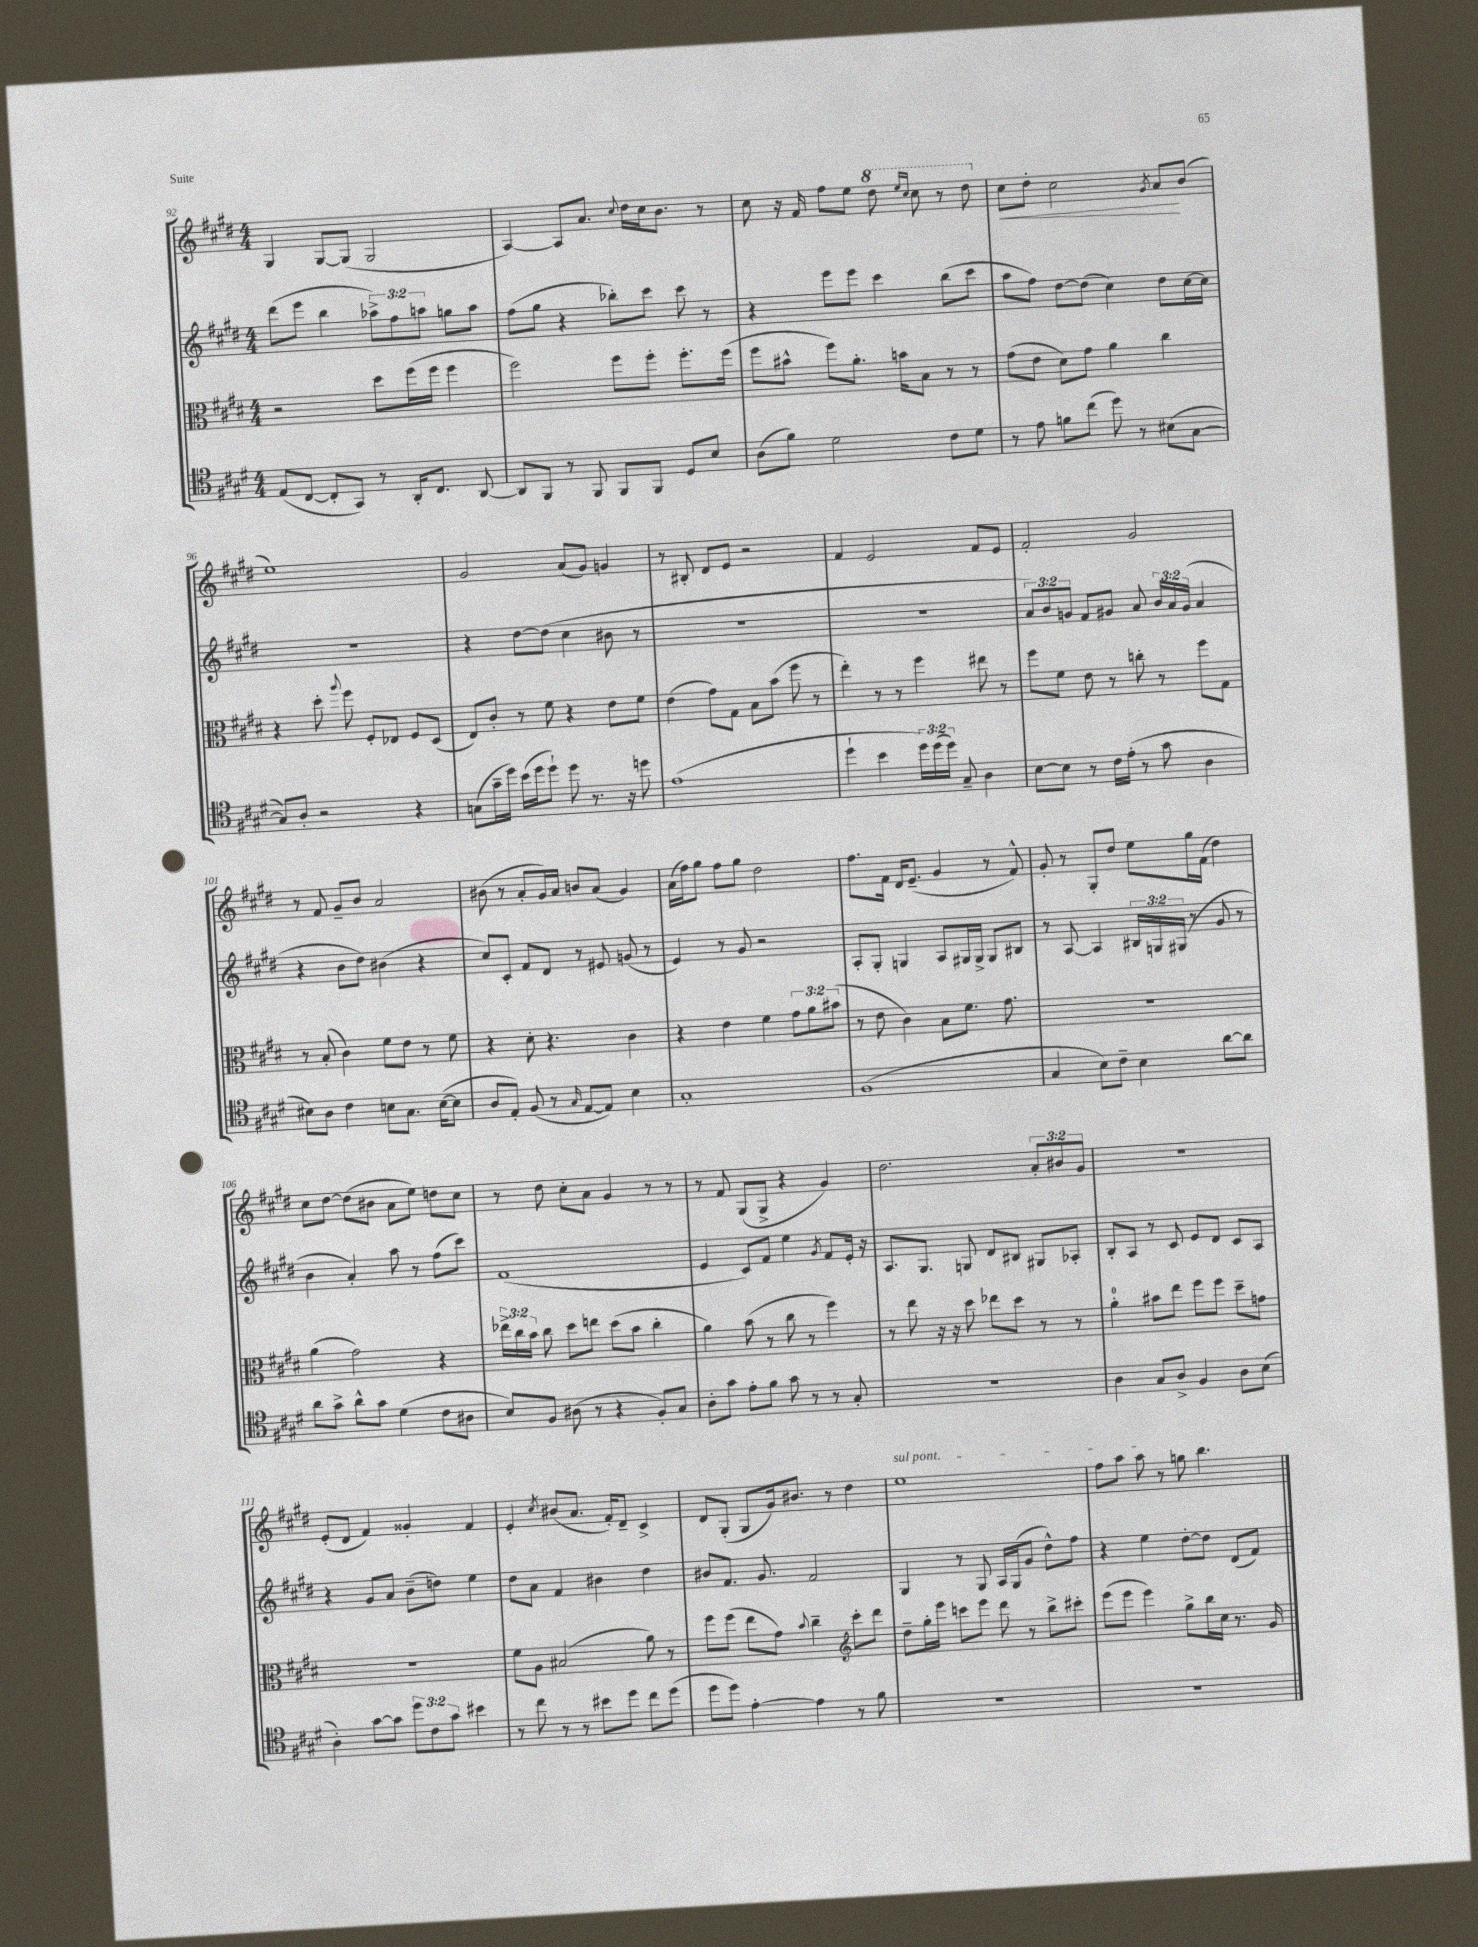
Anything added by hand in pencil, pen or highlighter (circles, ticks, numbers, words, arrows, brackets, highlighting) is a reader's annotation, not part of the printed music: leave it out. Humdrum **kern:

**kern	**kern	**kern	**kern	**dynam
*part4	*part3	*part2	*part1	*part1
*staff4	*staff3	*staff2	*staff1	*staff1
*clefC4	*clefC3	*clefG2	*clefG2	*
*k[f#c#g#d#]	*k[f#c#g#d#]	*k[f#c#g#d#]	*k[f#c#g#d#]	*
*M4/4	*M4/4	*M4/4	*M4/4	*
=92	=92	=92	=92	=92
(8E/L	2r	(8ddd#\L	4G#/	.
[8C#/J	.	8eee\J	.	.
8C#'/L]	.	4bb\	[8G#/L	.
8GG#/J)	.	.	(8G#/J]	.
8r	8dd#\L	12aa-X^\L)	2G#/	.
.	.	12ff#\	.	.
16AA'/KL	(16ff#\L	.	.	.
.	.	12aan\J	.	.
8.C#/J	16ff#\JJ	.	.	.
.	4ff#\	8ggn\L	.	.
[8AA/	.	8aa\J	.	.
=93	=93	=93	=93	=93
8AA/L]	2ff#\)	(8ff#\L	[4A/)	.
8FF#/J	.	8gg#\J	.	.
8r	.	4r	8A/L]	.
8FF#/	.	.	8.a/J	.
8FF#/L	8ff#\L	8bb-X'\L)	.	.
.	.	.	8qqcc#/	.
.	.	.	16dd#\LL	.
8FF#/J	8ff#'\J	8ccc#\J	16cc#\J	.
.	.	.	8.b\J	.
8D#/L	8.ff#'\L	8ccc#\	.	.
8B/J	.	8r	8r	.
.	(16ff#\Jk	.	.	.
=94	=94	=94	=94	=94
(8A\L	8ff#\L	4r	8cc#\	.
8f#\J)	8b#X^^\J	.	16r	.
.	.	.	16f#/	.
2d#\	8ff#\L)	8eee\L	8ff#\L	.
.	8.a'\J	8eee\J	8ee\J	.
*	*	*	*8va	*
.	.	4ccc#\	8ddd#\	.
.	16bn\KL	.	.	.
.	.	.	16qqeee/LL	.
.	.	.	16qqccc#/JJ	.
.	8B\J	.	8ccc#\	.
8c#\L	8r	(8bb\L	8r	.
8d#\J	8r	8ccc#\J	8ddd#\	.
=95	=95	=95	=95	=95
*	*	*	*X8va	*
!	!	!	!	!LO:HP:b
8r	(8g#\L	8aa\L	8cc#\L	<
8e\	8e\J	8ff#\J)	8dd#'\J	.
8fn\L	8d#\L)	[8dd#\L	2cc#\	.
(8cc#\J	8g#\J	(8dd#\J]	.	.
8dd#\)	4a\	4cc#\)	.	.
8r	.	.	.	.
.	.	.	8qg#/	.
(8B#X\L	4cc#\	8dd#\L	8a/L	.
[8G#\J	.	[16cc#\L	(8b/J	[
.	.	16cc#\JJ]	.	.
!!LO:LB:g=z
=96	=96	=96	=96	=96
8G#/L])	4r	1r	1ee)	.
8A'/J	.	.	.	.
2r	8dd#'\	.	.	.
.	8qqaa/	.	.	.
.	8ff#\	.	.	.
.	8F#'/L	.	.	.
.	8E-X/J	.	.	.
4r	8F#/L	.	.	.
.	(8D#/J	.	.	.
=97	=97	=97	=97	=97
(8Gn\L	8E/L)	4r	2g#/	.
16g#~\L	8c#'/J	.	.	.
16dd#\JJ)	.	.	.	.
(16b\LL	8r	[8dd#\L	.	.
16dd#\J	.	.	.	.
8dd#`\J)	8f#\	(8dd#\J]	.	.
8dd#\	4r	4cc#\	(8a/L	.
8.r	.	.	8g#/J)	.
.	8e\L	8b#X\	4gn/	.
16r	.	.	.	.
8ddn\	8f#\J	8r	.	.
=98	=98	=98	=98	=98
(1e	(4e\	1r	8r	.
.	.	.	8B#X'/	.
.	8g#\L)	.	8d#/L	.
.	8G#\J	.	8e/J	.
.	8B\L	.	2r	.
.	(8b\J	.	.	.
.	8ff#\	.	.	.
.	8r	.	.	.
=99	=99	=99	=99	=99
4dd#`\	4ee'\)	1r	4f#/	.
4b\	8r	.	2e/	.
.	8r	.	.	.
24dd#\LL)	4ff#\	.	.	.
(24dd#\	.	.	.	.
24dd#\JJ)	.	.	.	.
8G#~/	.	.	.	.
4A\	8ee#X\	.	8f#/L	.
.	8r	.	8e/J	.
=100	=100	=100	=100	=100
[8B\L	8ff#\L	12a/L)	2f#'/	.
.	.	12b/	.	.
8B\J]	8f#\J	.	.	.
.	.	12gn/J	.	.
8r	8e\	8f#/L	.	.
16c#\LL	8r	8g#X/J	.	.
(16e'\JJ	.	.	.	.
8r	8ccn'\	8a/	2g#/	.
8g#\	8r	24b/LL	.	.
.	.	24a/	.	.
.	.	(24g#/JJ	.	.
4A\	8ff#\L	4a/	.	.
.	8G#\J	.	.	.
!!LO:LB:g=z
=101	=101	=101	=101	=101
8B#X\L)	8r	4r	8r	.
8A\J	(8B'/	.	8f#/	.
4c#\	4c#\)	8b\L	8g#~/L	.
.	.	8dd#\J)	8b/J	.
8Bn\L	8f#\L	(4b#X\	2a/	.
8.G#\J	8e\J	.	.	.
.	8r	4r	.	.
([16B\KL	.	.	.	.
8B\J]	8f#\	.	.	.
=102	=102	=102	=102	=102
8A/L	4r	8cc#/L)	(8b#X\	.
8E'/J)	.	8c#'/J	8r	.
(8F#/	8d#'\	8f#/L	8a'/L	.
8r	4.r	8d#/J	16g#/L)	.
.	.	.	16a/JJ	.
16qqG#/	.	.	.	.
[8E/L	.	8r	8bn/L	.
8E/J])	.	8e#X/	(8a/J	.
4B\	4c#\	(8gn/	4g#/)	.
.	.	8r	.	.
=103	=103	=103	=103	=103
1G#'	4r	4e/)	(16a\LL	.
.	.	.	16ff#\J)	.
.	.	.	8gg#\J	.
.	4e\	8r	8ff#\L	.
.	.	8g#/	8gg#\J	.
.	4f#\	2r	2dd#\	.
.	12g#\L	.	.	.
.	12a\	.	.	.
.	(12b#X\J	.	.	.
=104	=104	=104	=104	=104
(1F#	8r	8A'/L	8.ff#\L	.
.	8e\	8G#'/J	.	.
.	.	.	16f#\Jk	.
.	4c#\)	4Gn/	16d#/KL	.
.	.	.	(8.e~/J	.
.	8B\L	8A/L	4g#/	.
.	8.f#\J	16G#X/L	.	.
.	.	16G#^/JJ	.	.
.	.	8G#/L	8r	.
.	8.g#\	.	.	.
.	.	8B#X/J	8f#^^/)	.
=105	=105	=105	=105	=105
4G#/	1r	8r	8g#'/	.
.	.	[8A/	8r	.
8B\L)	.	4A/]	8G#'/L	.
8c#~\J	.	.	8dd#/J	.
4B\	.	24B#X/LL	8ee\L	.
.	.	24Gn/	.	.
.	.	(24G#X/JJ	.	.
.	.	8r	16gg#\L	.
.	.	.	(16f#\JJ	.
[8a\L	.	8g#/	4dd#\)	.
8a\J]	.	8r	.	.
!!LO:LB:g=z
=106	=106	=106	=106	=106
8a\L	(4a\	4b\	8cc#\L	.
8g#^\J	.	.	[8dd#\J	.
8a^^\L	2g#\)	4a'/)	(8dd#\L]	.
8g#\J	.	.	8b#X\J	.
(4d#\	.	8aa\	8a\L	.
.	.	8r	8ee\J)	.
8c#\L	4r	(8ff#\L	8ddn\L	.
8A#X\J	.	8ccc#\J)	8cc#\J	.
=107	=107	=107	=107	=107
8B/L)	24ee-X^\LL	(1f#	8r	.
.	24cc#\	.	.	.
.	24b\JJ	.	.	.
8F#/J	8cc#\	.	8dd#\	.
(8A#X\	8dd#\L	.	8cc#'\L	.
8r	8een\J	.	8a\J	.
4r	(8dd#\L	.	4g#/	.
.	8b\J	.	.	.
8F#'/L)	4cc#'\	.	8r	.
8G#/J	.	.	8r	.
=108	=108	=108	=108	=108
8A'\L	4a\)	4e/	8r	.
8g#\J	.	.	8f#/	.
8e'\L	(8b\	8c#/L)	(8G#/L	.
8f#\J	8r	8f#/J	8G#^/J	.
8g#\	8cc#\	4ee\	4r	.
8r	8r	.	.	.
.	.	8qg#/	.	.
8r	4ff#\)	8f#/L	4g#/)	.
8G#'/	.	16e'/Jk	.	.
.	.	16r	.	.
=109	=109	=109	=109	=109
1r	8r	8.A/L	2.dd#\	.
.	8ee\	.	.	.
.	.	8.G#/J	.	.
.	16r	.	.	.
.	16r	.	.	.
.	8dd#\	8Gn/	.	.
.	8ee-X\L	8d#/L	.	.
.	8dd#\J	8B#X/J	.	.
.	8r	8G#X/L	12a'/L	.
.	.	.	12b#X/	.
.	8r	8A-X'/J	.	.
.	.	.	12g#/J	.
=110	=110	=110	=110	=110
4A\	4a'\	8B'/L	1r	.
.	.	8A/J	.	.
8G#/L	8b#X\L	8r	.	.
8A^/J	8ee\J	8c#/	.	.
4F#/	8ff#\L	8e/L	.	.
.	8ff#\J	8d#/J	.	.
8A\L	8dd#~\L	8c#/L	.	.
(8B\J	8gn\J	8A/J	.	.
!!LO:LB:g=z
=111	=111	=111	=111	=111
4A'\)	1r	4r	(8e'/L	.
.	.	.	8d#/J	.
[8g#\L	.	8g#/L	4f#/)	.
8g#\J]	.	8a/J	.	.
12dd#\L	.	(8b~\L	4g##X'/	.
12c#\	.	.	.	.
.	.	8ddn\J)	.	.
12g#\J	.	.	.	.
4b#X\	.	4ee\	4f#/	.
=112	=112	=112	=112	=112
8r	8f#\L	8dd#\L	4e'/	.
8cc#\	8A\J	8a\J	.	.
.	.	.	8qcc#/	.
8r	(2B#X/	4f#/	(8b#X/L	.
8r	.	.	8.a/J	.
8b#X\L	.	4b#X\	.	.
.	.	.	16f#'/KL)	.
8dd#\J	.	.	8d#~/J	.
8cc#\L	8a\)	4dd#\	4c#^/	.
(8dd#\J	8r	.	.	.
=113	=113	=113	=113	=113
8dd#\L	8ff#\L	8b#X/L	8d#/L	.
8dd#\J)	(8ff#\J	8.f#/J	(8G#'/J	.
[4e'\	8ee\L	.	8G#/L	.
.	.	8.g#/	.	.
.	8g#\J)	.	16g#/k)	.
.	.	.	8.b#X/J	.
.	8qqb/	.	.	.
4e\]	4cc#~\	2f#/	.	.
.	.	.	8r	.
*	*clefG2	*	*	*
8r	8ccc#'\L	.	4dd#\	.
8f#\	8ddd#\J	.	.	.
=114	=114	=114	=114	=114
!	!	!	!LO:TX:a:i:t=sul pont.	!
1r	8dd#~\L	4G#/	1ee	.
.	16gg#'\L	.	.	.
.	16eee\JJ	.	.	.
.	8cccn\L	8r	.	.
.	8eee\J	8G#/	.	.
.	8ddd#\	16A/LL	.	.
.	.	(16G#/J	.	.
.	8r	8g#/J	.	.
.	8bb^\L	8dd#^^\L)	.	.
.	8ccc#X'\J	8ff#\J	.	.
=115	=115	=115	=115	=115
1r	(8eee\L	4r	8ff#\L	.
.	8eee\J	.	8aa\J	.
.	4eee\)	4ee\	8aa\	.
.	.	.	8r	.
.	8gg#^\L	[8dd#'\L	8ggn\	.
.	16bb\L	8dd#\J]	4.bb\	.
.	16cc#\JJ	.	.	.
.	8.r	(8d#/L	.	.
.	.	8f#/J)	.	.
.	16g#/	.	.	.
==	==	==	==	==
*-	*-	*-	*-	*-
